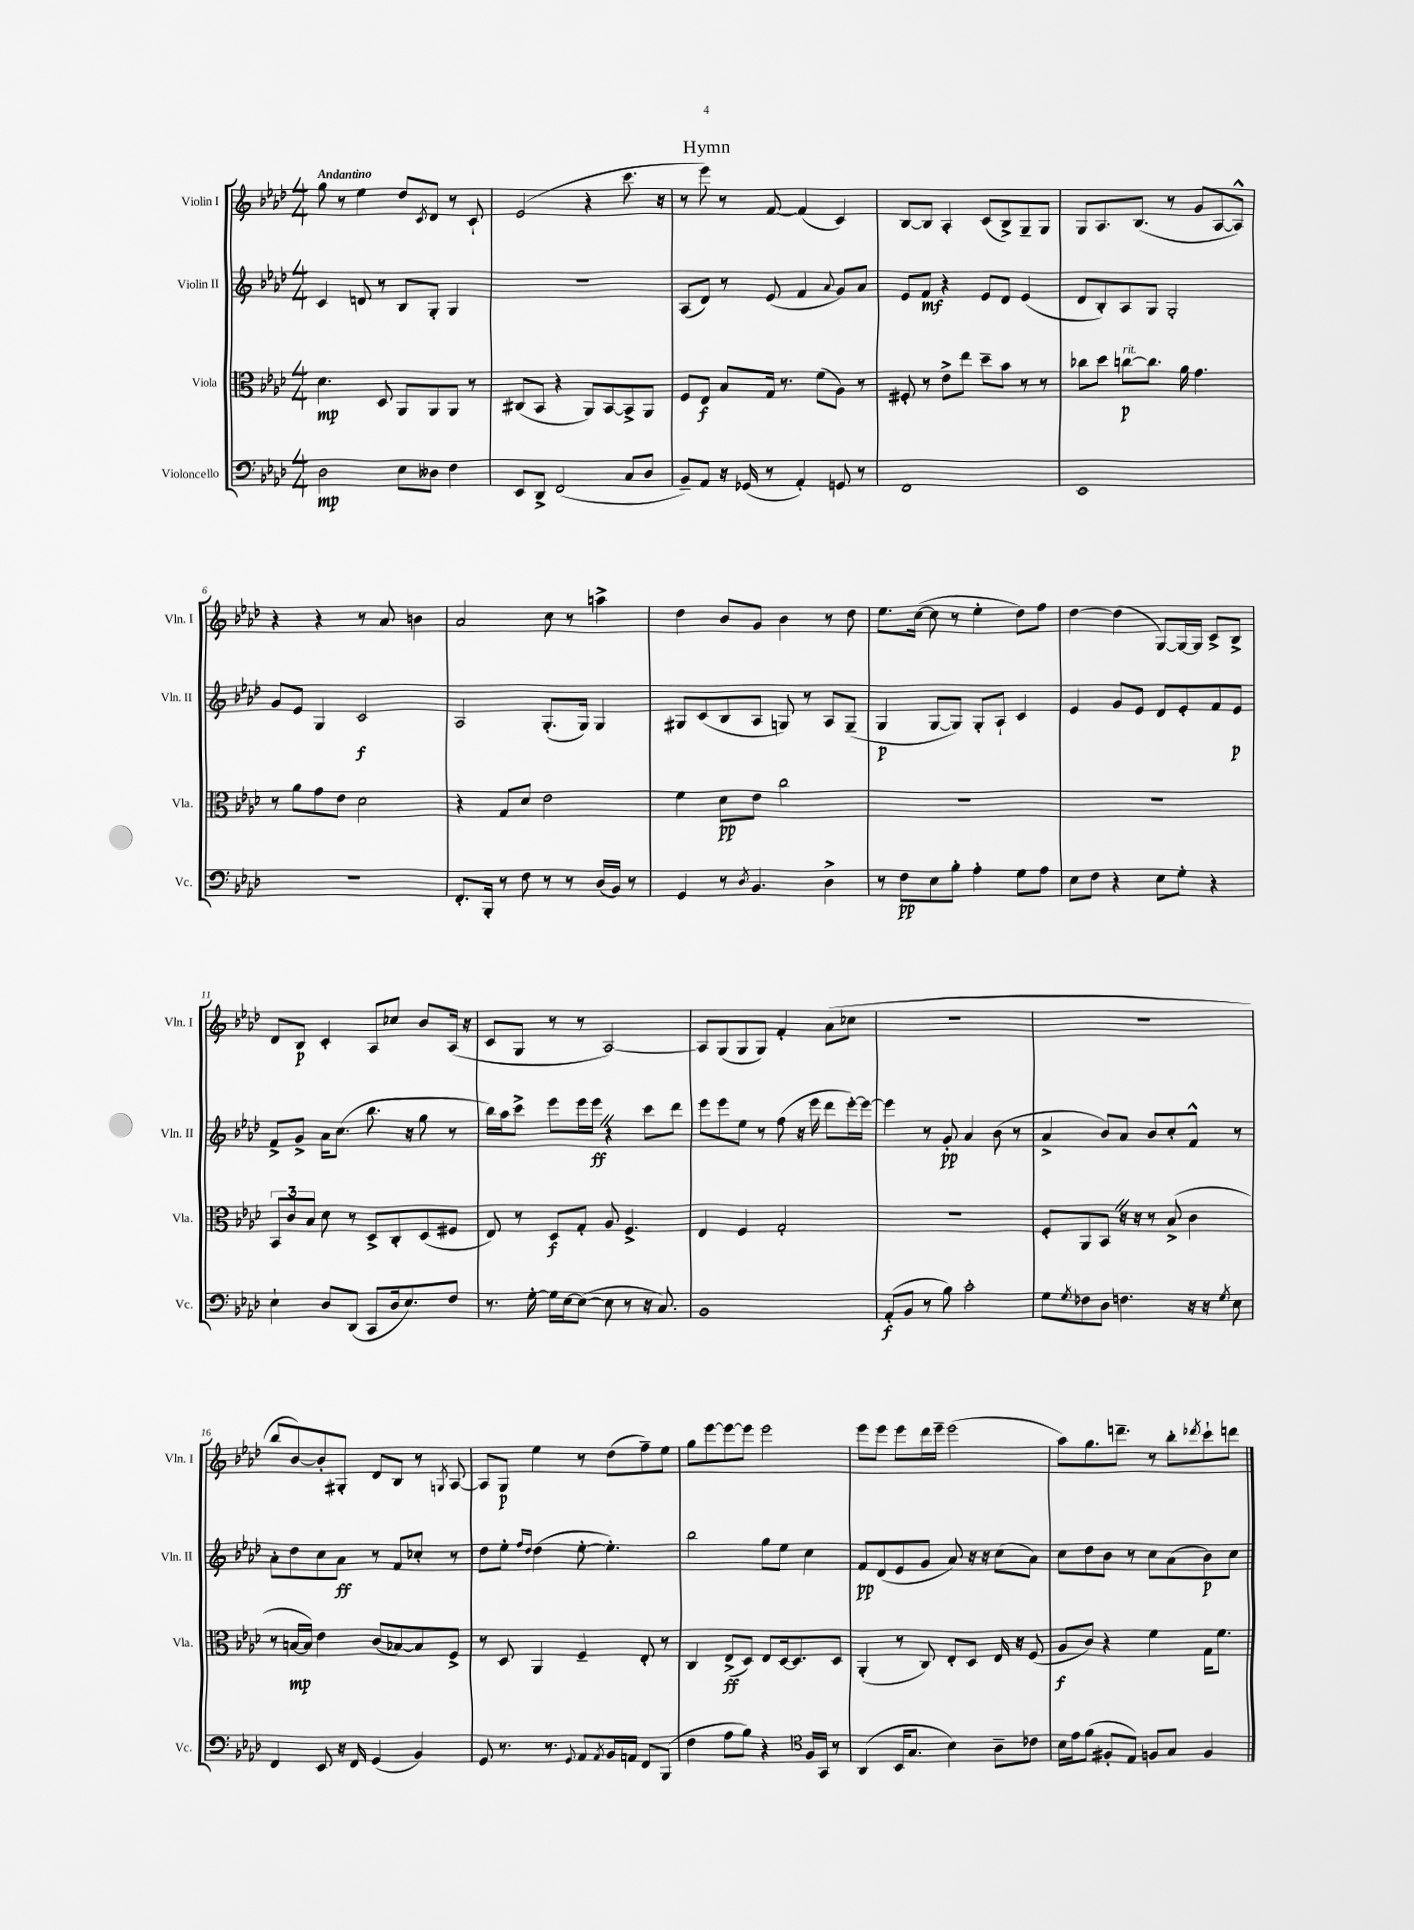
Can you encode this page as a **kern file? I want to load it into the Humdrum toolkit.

**kern	**kern	**kern	**kern
*staff4	*staff3	*staff2	*staff1
*clefF4	*clefC3	*clefG2	*clefG2
*k[b-e-a-d-]	*k[b-e-a-d-]	*k[b-e-a-d-]	*k[b-e-a-d-]
*M4/4	*M4/4	*M4/4	*M4/4
2D-	4.d-	4c	8gg
.	.	.	8r
.	.	8d	4ee-
.	8D-	8r	.
8E-	8AA-	8B-	8dd-
.	.	.	8qc
8D--	8AA-	8G'	8d-
4F	8AA-	4G	8r
.	8r	.	8c`
=	=	=	=
8EE-	(8C#	1r	(2e-
8DD-^	8BB-	.	.
(2FF	4r	.	.
.	8AA-)	.	4r
.	[8BB-	.	.
8C	8BB-^]	.	8.ccc
8D-	8AA-	.	.
.	.	.	16r
=	=	=	=
8BB-~)	8F	(8A-	8r
8AA-	8E-	8d-)	8eee-)
16r	8B-	8r	8r
(16GG-	.	.	.
8r	16G	(8e-	[8f
.	8.r	.	.
4AA-')	.	4f	(4f]
.	(8f	.	.
.	.	8qqa-	.
8GG	8A-)	8g)	4c)
8r	8r	8a-	.
=	=	=	=
1FF	8F#'	8e-	[8B-
.	8r	8f	8B-]
.	8e-^	4r	4A-'
.	8ee-	.	.
.	8dd-~	8e-	(8c
.	8b-	8d-	8B-^)
.	8r	(4e-	8G~
.	8r	.	8G
=	=	=	=
1EE-	8cc-	8d-	8G
.	8dd-	8B-')	8.A-
.	[8cc	8A-	.
.	.	.	(8.B-
.	8.cc]	8G	.
.	.	2G'	8r
.	16a-	.	.
.	4.g	.	8g
.	.	.	[8A-
.	.	.	8A-^^])
=	=	=	=
1r	8r	8g	4r
.	8a-	8e-	.
.	8g	4G	4r
.	8e-	.	.
.	2d-	2c	8r
.	.	.	8a-
.	.	.	4b
=	=	=	=
8.FF'	4r	2A-	2a-
16BBB-'	.	.	.
8r	8G	.	.
8F	8d-	.	.
8r	2e-	(8.G'	8cc
8r	.	.	8r
.	.	16G)	.
(16D-	.	4G	4aa^
16BB-)	.	.	.
8r	.	.	.
=	=	=	=
4GG	4f	8G#	4dd-
.	.	(8c	.
8r	8d-	8B-	8b-
8qD-	.	.	.
4.BB-	8e-	8A-	8g
.	2cc	8G)	4b-
.	.	8r	.
4D-^	.	8A-	8r
.	.	(8G~	8dd-
=	=	=	=
8r	1r	4G	8.ee-
8F	.	.	.
.	.	.	([16cc
8E-	.	[8G	8cc]
8B-'	.	8G])	8r
4A-'	.	8G'	4ee-'
.	.	8A-`	.
8G	.	4c	8dd-)
8A-	.	.	8ff
=	=	=	=
8E-	1r	4e-	[4dd-
8F	.	.	.
4r	.	8g	(4dd-]
.	.	8e-	.
8E-	.	8d-	[8G)
8G'	.	8e-'	16G_
.	.	.	16G]
4r	.	8f	8c^
.	.	8e-	8B-^
=	=	=	=
4E-`	12BB-	8f^	8d-
.	12c	.	.
.	.	8g^	8B-
.	12B-	.	.
8D-	8d-	16a-	4c'
.	.	(8.cc	.
(8DD-	8r	.	.
8CC	8D-^	8.bb-	8A-
16D-	8C'	.	8cc-
8.E-)	.	16r	.
.	(8D-	8gg	8b-
8F	8F#	8r	(16A-
.	.	.	16r
=	=	=	=
8.r	8E-)	16bb-)	8c
.	.	16aa-	.
.	8r	8ccc^	8G
[16G'	.	.	.
16G]	8D-	8eee-	8r
[16E-	.	.	.
(8E-_	8G'	16eee-	8r
.	.	16eee-	.
8E-]	8A-	4r	[2A-)
8r	4.F^	.	.
16r	.	8ccc	.
8.C)	.	.	.
.	.	8ddd-	.
=	=	=	=
1BB-	4E-	8eee-	8A-]
.	.	8eee-	(8G
.	4F	8ee-	8G
.	.	8r	8G)
.	2G'	(8ff	4f'
.	.	16r	.
.	.	16eee-	.
.	.	8ddd-	(8a-
.	.	[16eee-')	8cc-
.	.	16eee-_	.
=	=	=	=
(8AA-'	1r	4eee-]	1r
8BB-	.	.	.
8r	.	8r	.
8B-)	.	8g'	.
2c'	.	4a-	.
.	.	(8b-	.
.	.	8r	.
=	=	=	=
8G	8F'	4a-^	1r
8qG	.	.	.
8F-	8AA-	.	.
8D-	8BB-	8b-)	.
4.F	16r	8a-	.
.	16r	.	.
.	8r	8b-	.
.	(8B-^	8cc'	.
16r	4c	8f^^	.
16r	.	.	.
8qG	.	.	.
8E-	.	8r	.
=	=	=	=
4FF	8r	8a-'	8bb-
.	[16B	8dd-	[8b-)
.	16B])	.	.
8EE-	4e-	8cc	8b-']
16r	.	8a-	8G#'
16FF	.	.	.
(4GG	(8c	8r	8d-
.	[8B-)	8f	8B-
4BB-)	8B-]	8cc-'	8r
.	.	.	8qG
.	8F^	8r	[8A-
=	=	=	=
8GG	8r	8dd-	8A-]
8.r	8D-	8ee-'	8G
.	.	16qqff	.
.	.	16qqdd-	.
.	4AA-	(4dd-	4ee-
8.r	.	.	.
8qqGG	.	.	.
8AA-	4F~	[8ee-'	8r
8qAA-	.	.	.
16BB-	.	4.ee-'])	(8dd-
16AA	.	.	.
8FF	8E-'	.	8ff~)
(8BBB-	8r	.	8ee-
=	=	=	=
4F	4C	2bb-	8gg
.	.	.	[8eee-
8A-	(8E-^	.	8eee-_
8B-)	8D-)	.	8eee-]
4r	8E-	8gg	2eee-
.	[16D-	8ee-	.
.	8.D-]	.	.
*clefC4	*	*	*
16F	.	4cc	.
16GG	.	.	.
8r	8D-	.	.
=	=	=	=
(4AA-	(4AA-'	8f	8eee-
.	.	(8d-	8eee-
16BB-	8r	8e-	8eee-
8.G	.	.	.
.	8C)	8g	16ddd-
.	.	.	16eee-~
4B-)	8E-'	8a-)	(2eee-
.	8D-	16r	.
.	.	16r	.
8A-~	16E-	(8cc	.
.	16r	.	.
8c-	(8F	8a-)	.
=	=	=	=
16B-	8A-	8cc	8aa-)
16e-	.	.	.
(8f	8c)	8dd-	8.gg
8F#'	4r	8b-	.
.	.	.	8.ddd~
8E-)	.	8r	.
8F	4f	8cc	8r
8G	.	(8a-	8bb-'
.	.	.	8qddd-
4F	16G	8b-)	8ccc`
.	8.f	.	.
.	.	8cc	8ddd
==	==	==	==
*-	*-	*-	*-
